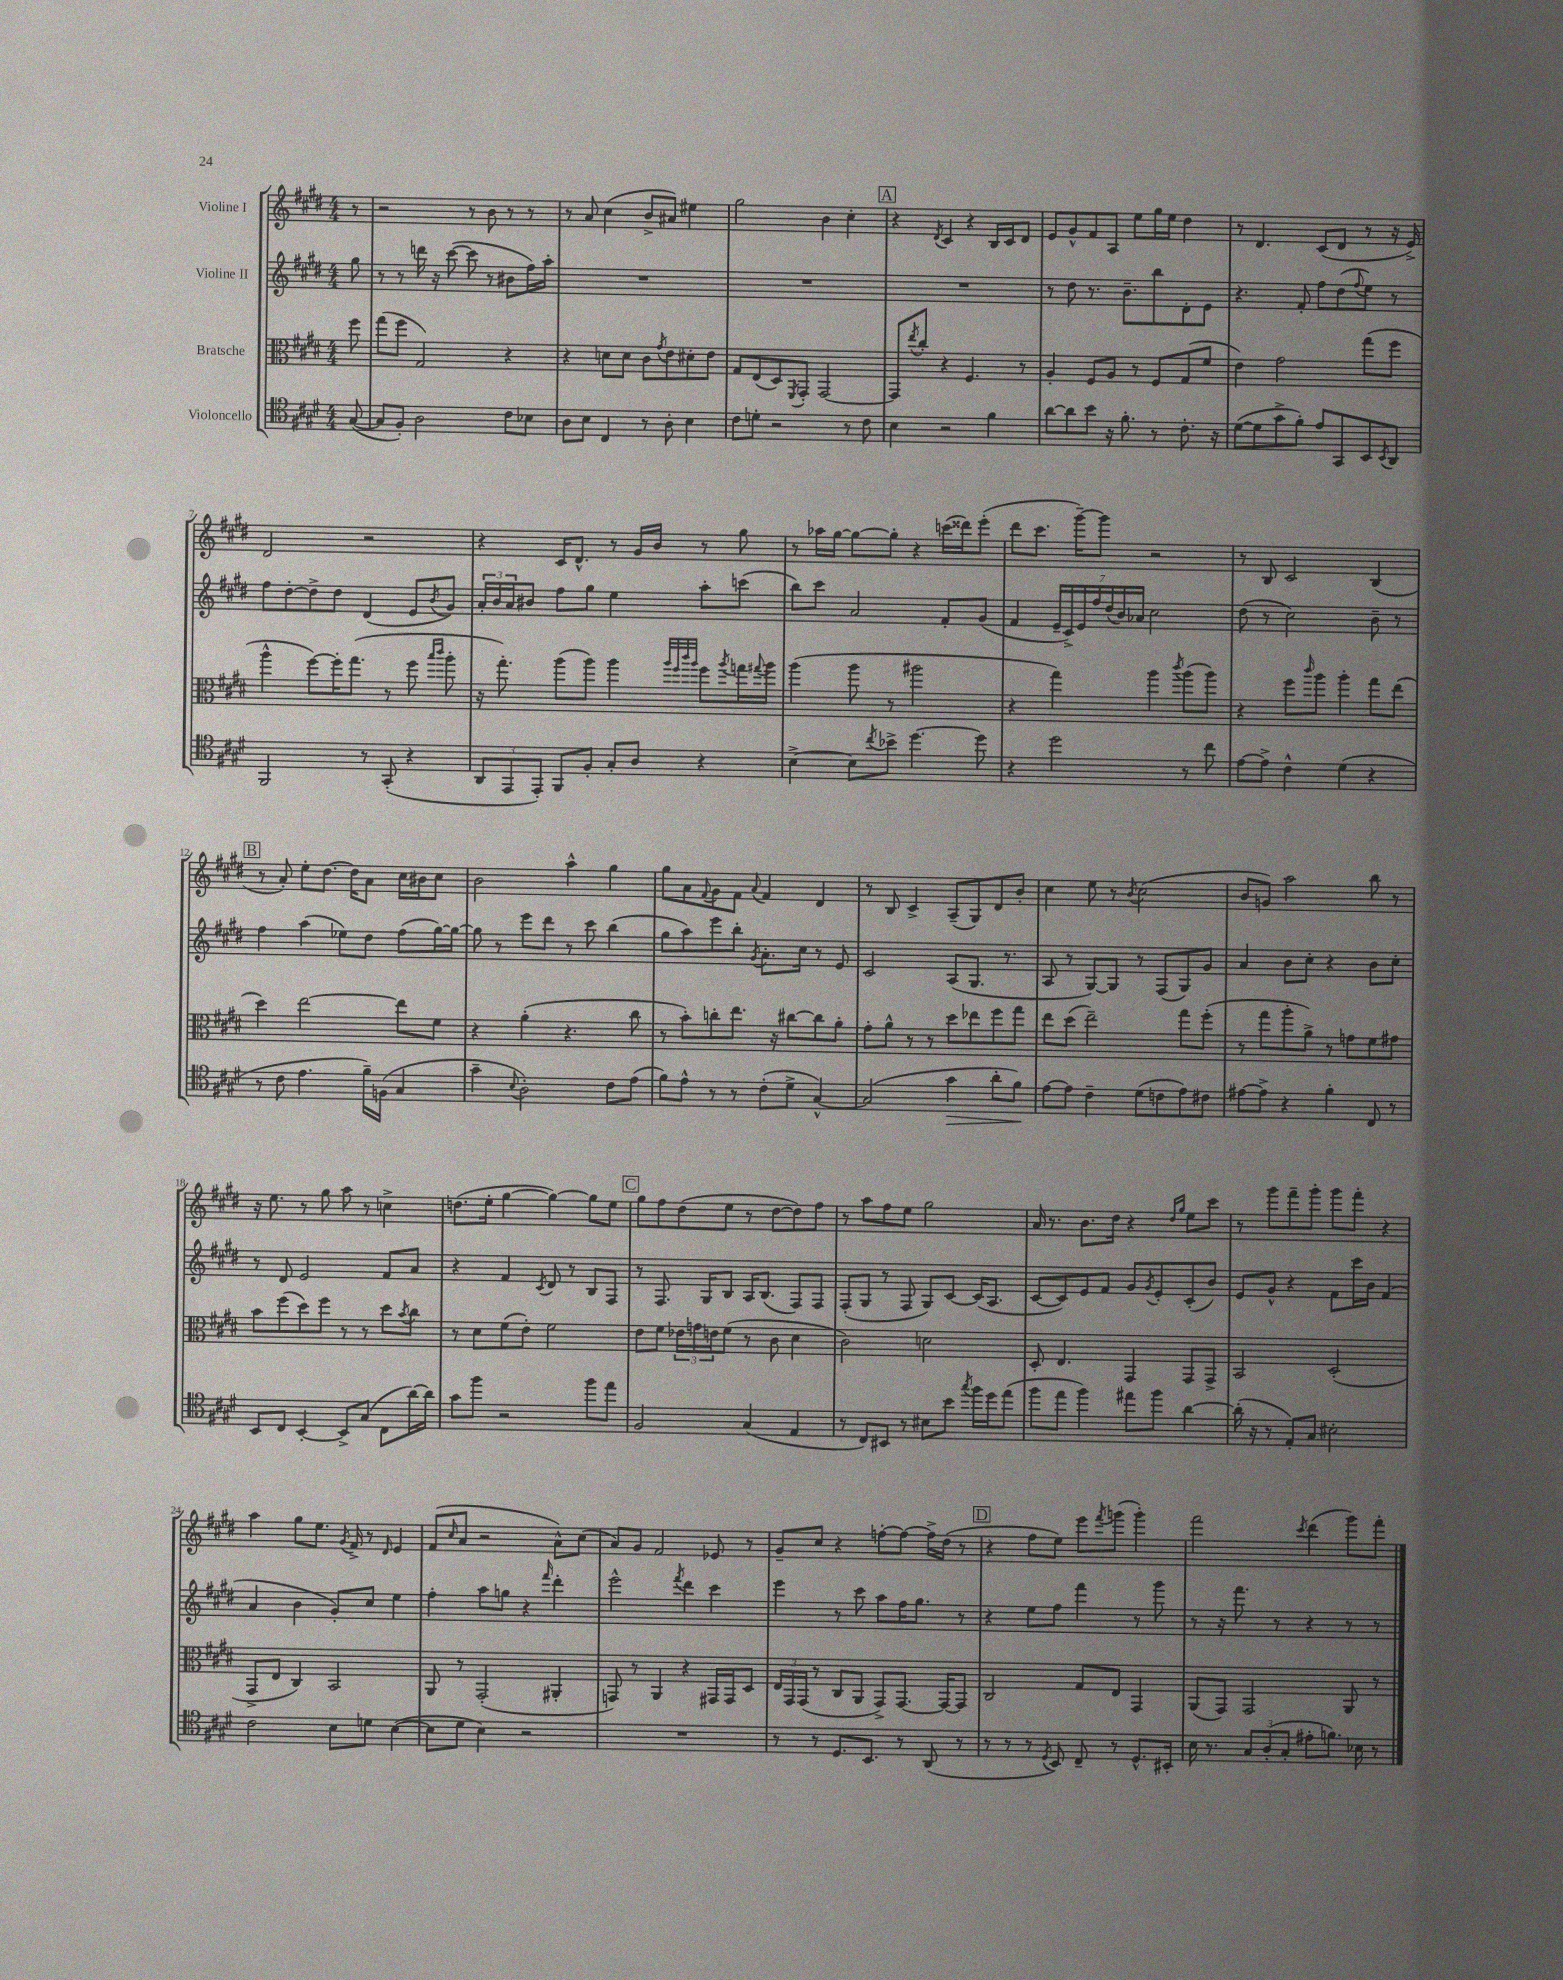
<<
\new StaffGroup <<
\new Staff = "s0" \with { instrumentName = "Violine I" } {
    \clef treble \key e \major \numericTimeSignature \time 4/4 \partial 8
    r8 |
    r2 r8 b'8 r8 r8 |
    r8 a'8 cis''4( b'8-> ais'8) eis''4 |
    gis''2 b'4 cis''4-. |
    \mark \markup { \box "A" } r4 \acciaccatura { dis'8 } cis'4 r4 b16 cis'16 dis'8 |
    e'8 gis'8-^ fis'8 a8 e''8 gis''16 e''16 dis''4 |
    r8 dis'4. cis'8( dis'8 r8 r16 e'16->) |
    dis'2 r2 |
    r4 cis'16 dis'8.-^ r8 gis'16 b'16 r8 gis''8 |
    r8 aes''16 gis''16~ gis''8~ gis''8-. r4 c'''16( disis'''16) e'''8-.( |
    dis'''8 cis'''8. gis'''16~--) gis'''8 r2 |
    r8 b8 cis'2 b4( |
    \mark \markup { \box "B" } r8 a'8-.) e''8-. dis''8.~ dis''16 a'8 cis''16 bis'16 cis''8 |
    b'2 a''4-^ gis''4 |
    gis''8 a'8 \appoggiatura { fis'8 } gis'8 fis'8 \appoggiatura { a'8 } fis'4 dis'4 |
    r8 b8 cis'4-> a8--( gis8) dis'8 b'8-. |
    cis''4 e''8 r8 \acciaccatura { b'8 } cis''2( |
    b'8 g'8) a''2 b''8 r8 |
    r16 e''8. r8 gis''8 a''8 r8 c''4-> |
    d''8.( e''16-. gis''4~ gis''4~) gis''8 e''8 |
    \mark \markup { \box "C" } gis''8 fis''8 dis''8( e''8 r8 dis''8~ dis''8) fis''8 |
    r8 a''8 fis''8 e''8 gis''2 |
    a'16 r8. b'8. dis''16 r4 \grace { dis''16 gis''16 } e''8 cis'''8 |
    r8 gis'''8 fis'''8-- gis'''8-. gis'''8 fis'''8-. r4 |
    a''4 gis''8 e''8. \acciaccatura { gis'8 } fis'16-> r8 \grace { dis'16 } e'4 |
    fis'8( \grace { cis''16 } a'8 r2 a'8-^) cis''8( |
    a'8) gis'8 fis'2 ees'8 r8 |
    gis'8-- cis''8 r4 f''8~-. f''8~ f''16-> dis''16( r8 |
    \mark \markup { \box "D" } r4 fis''8 e''8) e'''8 \acciaccatura { fis'''8 } g'''8( g'''4-.) |
    fis'''2 \acciaccatura { cis'''8 } dis'''4( gis'''8) fis'''8-. \bar "|." |
}
\new Staff = "s1" \with { instrumentName = "Violine II" } {
    \clef treble \key e \major \numericTimeSignature \time 4/4 \partial 8
    gis''8 |
    r8 r8 d'''16 r16 cis'''8~( cis'''8 r8 bis'8 fis''16) a''16-. |
    R1 |
    R1 |
    \mark \markup { \box "A" } R1 |
    r8 dis''8 r8. b'8.-- b''8 dis'8-. e'8 |
    r4. fis'8-. fis''8 dis''8( \appoggiatura { fis''8 } e''8) r8 |
    fis''8 dis''8~-. dis''8-> dis''8 dis'4( e'8 \acciaccatura { b'8 } gis'8) |
    \tuplet 3/2 { a'16-. b'16 a'16 } bis'8 fis''8 gis''8 e''4 a''8-. c'''8( |
    b''8) cis'''8 a'2 fis'8-. gis'8( |
    fis'4 \tuplet 7/4 { e'16-- cis'16->) e'16 fis''16 dis''16( b'16) aes'16 } cis''2 |
    dis''8( r8 cis''2) b'8-- r8 |
    \mark \markup { \box "B" } fis''4 a''4( ees''8) dis''8 fis''8( gis''16~) gis''16~ |
    gis''8 r8 e'''8 dis'''8 r8 cis'''8 b''4( |
    gis''8 a''8) e'''8 b''8-. \acciaccatura { gis'8 } a'8.-. cis''16 r8 e'8 |
    cis'2 a8( gis8. r8. |
    a8 r8 gis8~) gis8 r8 fis8( gis8) gis'8 |
    a'4 b'8 cis''8-. r4 b'8 cis''8-. |
    r8 dis'8 e'2 fis'8 a'8 |
    r4 fis'4 \acciaccatura { cis'8 } dis'8 r8 b8 fis8 |
    \mark \markup { \box "C" } r8 fis8. gis16 b8 a16 b8.( fis8) fis8 |
    fis8-.( gis8 r8 fis8 gis8) cis'8~ cis'16( a8. |
    cis'8~ cis'8) e'8 fis'8 gis'8 \acciaccatura { gis'8 } e'8-. cis'8-.( b'8) |
    e'8 gis'8-^ r4 fis'8 cis'''16 b'16 fis'4( |
    a'4 b'4 gis'8-.) cis''8 e''4 |
    fis''4-. a''8 g''8 r4 \grace { fis'''16 } dis'''4-. |
    e'''2-^ \acciaccatura { fis'''8 } dis'''4 cis'''4 |
    e'''4 r8 cis'''8 a''8 fis''16 gis''8. r8 |
    \mark \markup { \box "D" } r4 e''8 fis''8 fis'''4 r8 gis'''8 |
    r8 r16 fis'''8. r8 r4 r8 r8 \bar "|." |
}
\new Staff = "s2" \with { instrumentName = "Bratsche" } {
    \clef alto \key e \major \numericTimeSignature \time 4/4 \partial 8
    fis''8 |
    gis''8( fis''8 gis2) r4 |
    r4 d'8 d'8 cis'8 \acciaccatura { gis'8 } e'8 dis'8-. e'8 |
    gis8 e8( dis8) \acciaccatura { fis,8 } gis,8-. gis,2~ |
    \mark \markup { \box "A" } gis,8 \acciaccatura { e''8 } cis''8-. r4 fis4. r8 |
    a4-. fis8 a8 r8 fis8 gis8( fis'8 |
    e'4) gis'2 gis''8( fis''8 |
    a''4-^ fis''8~) fis''16-. gis''8.( r8 fis''8 \grace { b''16 cis'''16 } a''8-. |
    r16 gis''8.-.) a''8( a''8) a''4 \grace { a''32 fis''32 cis'''32 a''32 } fis''8 \acciaccatura { a''8 } g''16 \appoggiatura { gis''8 } a''16 |
    a''4( a''8 r8 ais''2 |
    r4 gis''4) a''4 \acciaccatura { cis'''8 } a''8( a''8) |
    r4 fis''8 \grace { cis'''16 } a''8 a''4-. gis''8 e''8( |
    \mark \markup { \box "B" } dis''4) e''2~ e''8 fis'8 |
    r4 a'4-.( r4. cis''8 |
    r8 b'8-.) c''8-. e''8. r16 cis''8~ cis''8 a'8-. |
    gis'8-. a'8-^ r8 r8 dis''8 ees''8 fis''8 gis''8 |
    e''8 dis''8( e''2--) gis''8 fis''8-.( |
    r8 gis''8 a''8-. a'8->) r8 g'8 fis'8 gis'8 |
    b'8 fis''8( dis''8) fis''8 r8 r8 dis''8 \acciaccatura { b'8 } cis''8 |
    r8 dis'8 fis'8( e'8-.) fis'2 |
    \mark \markup { \box "C" } e'8 fis'8 \tuplet 3/2 { ees'16 g'16 e'16 } fis'8( r8 cis'8 dis'4 |
    cis'2) d'2 |
    dis8-. e4. gis,4 gis,8 gis,8-> |
    b,2 dis2-.( |
    gis,8-> e8 cis4) b,2 |
    a,8 r8 gis,2-.( ais,4-. |
    g,8) r8 a,4 r4 gis,16 gis,16 dis8 |
    \tuplet 3/2 { e16 gis,16 gis,16( } r8 cis8 a,8 gis,8->) gis,8.~ gis,16~ gis,8 |
    \mark \markup { \box "D" } cis2 gis8 e8 gis,4 |
    a,8( gis,8) gis,2 a,8 r8 \bar "|." |
}
\new Staff = "s3" \with { instrumentName = "Violoncello" } {
    \clef tenor \key e \major \numericTimeSignature \time 4/4 \partial 8
    gis8~( |
    gis8 fis8-.) a2 cis'8 bes8 |
    a8 b8 cis4 r8 a8-. b4 |
    cis'8 d'8-. r2 r8 cis'8 |
    \mark \markup { \box "A" } b4 r2 fis'4 |
    a'8~ a'8 b'8 r16 fis'8.-. r8 cis'8.-. r16 |
    dis'8~( dis'8 gis'8-> fis'8-.) e'8 gis,8 b,8 \acciaccatura { b,8 } a,8 |
    fis,2 r8 gis,8-.( r4 |
    \tuplet 3/2 { a,8 e,8 e,8-.) } fis,8 fis8-. gis8-. a8 r4 |
    b4~-> b8 \acciaccatura { cis''8 } bes'8-> dis''4.~ dis''8 |
    r4 dis''2 r8 cis''8 |
    e'8~ e'8-> cis'4-^ dis'4( r4 |
    \mark \markup { \box "B" } r8 cis'8 e'4. fis'16--) f16( gis4 |
    gis'4-- \appoggiatura { b8 } a2-.) cis'8 e'8( |
    fis'8) e'8-^ r8 r8 cis'8-.( dis'8-> gis4~-^) |
    gis2( gis'4\> a'8-. fis'8\!) |
    e'8~ e'8 cis'4-- dis'8( c'8 e'8) cis'8 |
    eis'8~ eis'8-> r4 fis'4-. cis8 r8 |
    b,8 cis8 b,4~-. b,8-> gis8( cis8 a'16~) a'16 |
    gis'8 fis''8 r2 fis''8 e''8 |
    \mark \markup { \box "C" } fis2 gis4( e4 |
    r8 cis8) bis,8 r8 bis8 b'8 \acciaccatura { gis''8 } fis''16 dis''16 e''8( |
    fis''8 e''8 fis''4) eis''8 fis''8 a'4~ |
    a'16-.( r16 r8 e8-.) gis8 bis2-. |
    cis'2 b8 d'8 b4~( |
    b8 dis'8 b4) r2 |
    R1 |
    r8 r8 dis8. b,8. r8 a,8( r8 |
    \mark \markup { \box "D" } r8 r8 r8 \acciaccatura { dis8 } b,8) cis8-- r8 dis8.-^ bis,16-. |
    b16 r8. \tuplet 3/2 { gis8 a8-.( gis8-. } eis'8-. f'8.) bes16 r8 \bar "|." |
}
>>
>>
